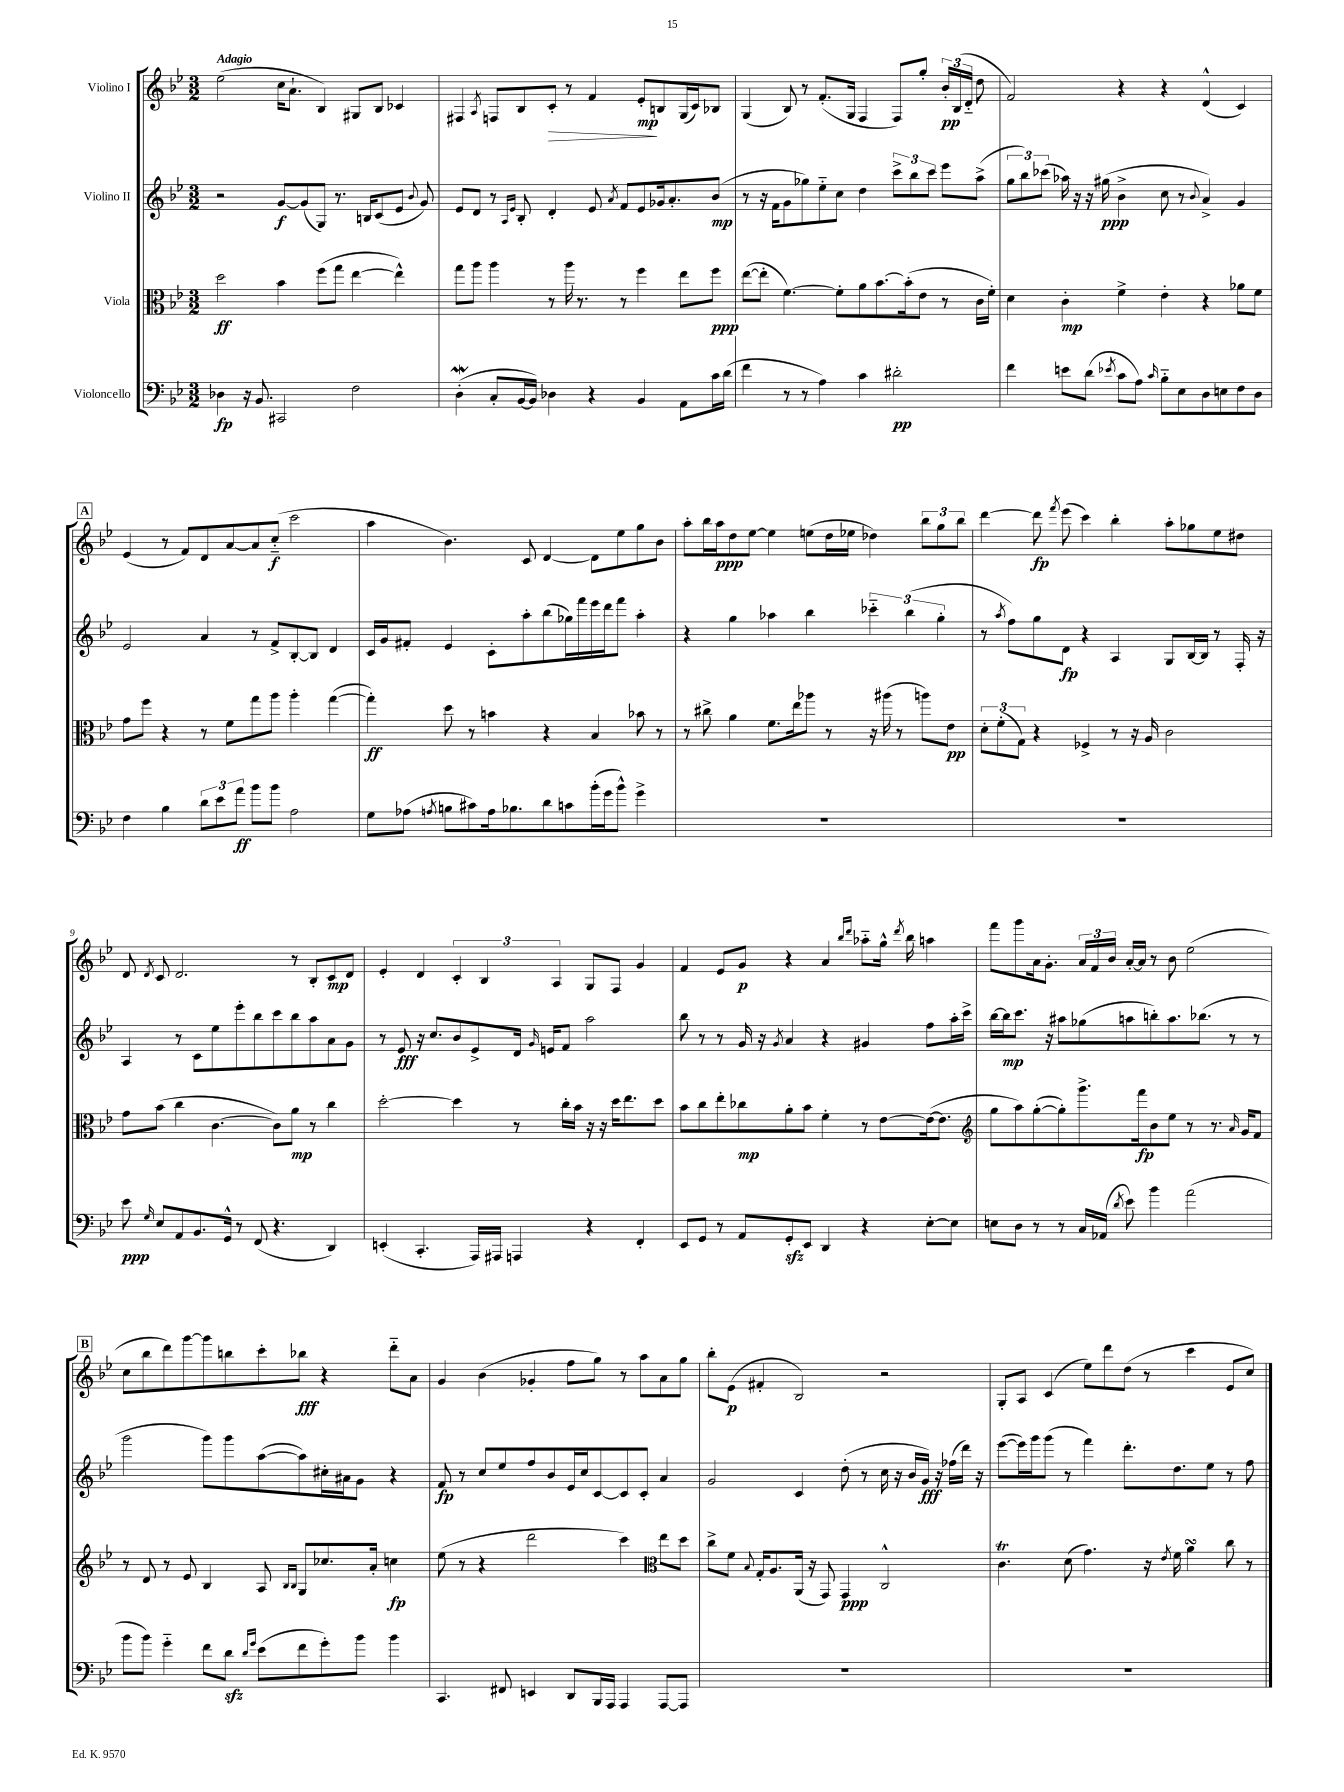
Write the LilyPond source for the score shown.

<<
\new StaffGroup <<
\new Staff = "s0" \with { instrumentName = "Violino I" } {
    \clef treble \key bes \major \numericTimeSignature \time 3/2 \tempo "Adagio"
    \autoBeamOff ees''2( c''16[ a'8.]-! bes4) gis8[ bes8] ces'4 |
    fis4 \acciaccatura { a8 } f8[ bes8 c'8]-.\> r8 f'4 ees'8[-.\mp\! b8 g16( c'16) bes8] |
    g4( bes8) r8 f'8.[-.( g16] f4 f8[) g''8]-. \tuplet 3/2 { bes'16[-.\pp bes16( d'16]-_ } d''8 |
    f'2) r4 r4 d'4-^( c'4) |
    \mark \markup { \box "A" } ees'4( r8 f'8[) d'8 a'8~ a'8 c''8]-_\f( c'''2 |
    a''4 bes'4.) c'8 d'4~ d'8[ ees''8 g''8 bes'8] |
    a''8[-. bes''16 a''16\ppp d''8 ees''8]~ ees''4 e''8[( d''16 ees''16] des''4) \tuplet 3/2 { bes''8[ g''8 bes''8] } |
    d'''4~ d'''8\fp \acciaccatura { f'''8 } ees'''8( c'''4) bes''4-. a''8[-. ges''8 ees''8 dis''8] |
    d'8 \acciaccatura { d'8 } c'8 d'2. r8 bes8[-. c'8\mp d'8] |
    ees'4-. d'4 \tuplet 3/2 { c'4-. bes4 a4 } g8[ f8] g'4 |
    f'4 ees'8[ g'8]\p r4 a'4 \grace { bes''16[ d'''16] } aes''8[-_ g''16]-^ \acciaccatura { d'''8 } bes''16 a''4 |
    f'''8[ g'''8 a'16 g'8.]-. \tuplet 3/2 { a'16[ f'16 bes'16] } a'16[~-. a'16] r8 bes'8 ees''2( |
    \mark \markup { \box "B" } c''8[ bes''8 d'''8) g'''8~ g'''8 b''8 c'''8-. bes''8]\fff r4 d'''8[-_ a'8] |
    g'4 bes'4( ges'4-. f''8[ g''8]) r8 a''8[ a'8 g''8] |
    bes''8[-. ees'8]\p( fis'4-. bes2) r2 |
    g8[-. a8] c'4( ees''8[) d'''8 d''8]( r8 c'''4 ees'8[ c''8]) \bar "|." |
}
\new Staff = "s1" \with { instrumentName = "Violino II" } {
    \clef treble \key bes \major \numericTimeSignature \time 3/2
    \autoBeamOff r2 g'8[~\f g'8( g8]) r8. b16[ c'8( ees'8] \appoggiatura { bes'8 } g'8) |
    ees'8[ d'8] r8 \grace { a16[ ees'16] } bes8-. d'4-. ees'8 \acciaccatura { a'8 } f'8[ ees'8 ges'16 a'8.-. bes'8]\mp( |
    r8 r16 f'16[ g'8 ges''8) ees''8-_ c''8] d''4 \tuplet 3/2 { c'''8[-> bes''8 c'''8] } ees'''8[ a''8]->( |
    \tuplet 3/2 { g''8[ bes''8) ces'''8]( } aes''16) r16 r16 gis''16\ppp( bes'4-> c''8 r8 \appoggiatura { bes'8 } a'4->) g'4 |
    \mark \markup { \box "A" } ees'2 a'4 r8 f'8[-> bes8~-. bes8] d'4 |
    c'16[ g'16 fis'8]-. ees'4 c'8[-. a''8-. bes''8( ges''16) f'''16 ees'''16 d'''16 f'''8] a''4-. |
    r4 g''4 aes''4 bes''4 \tuplet 3/2 { ces'''4-_ bes''4( g''4-. } |
    r8 \acciaccatura { a''8 } f''8[) g''8 d'8]\fp r4 a4 g8[ bes16~ bes16] r8 f16-. r16 |
    a4 r8 c'8[ ees''8 ees'''8-. bes''8 c'''8 bes''8 a''8 a'8 g'8] |
    r8 ees'8\fff r16 c''8.[ bes'8 ees'8-> d'16] \grace { g'16 } e'16[ f'8] a''2 |
    bes''8 r8 r8 g'16 r16 \acciaccatura { g'8 } a'4 r4 gis'4 f''8[ a''16-. c'''16]-> |
    bes''16[~ bes''16\mp c'''8.] r16 ais''8[ ges''8( a''8 b''8-.) a''8. bes''8.]( r8 r8 |
    \mark \markup { \box "B" } g'''2 g'''8[) g'''8 a''8~( a''8) cis''16-. ais'16 g'8] r4 |
    f'8\fp r8 c''8[ ees''8 f''8 bes'8 ees'16 c''16 c'8~ c'8 c'8]-. a'4 |
    g'2 c'4 d''8-.( r8 c''16 r16 bes'16[ g'16]\fff) r16 fes''16[( d'''16]) r16 |
    ees'''8[~( ees'''16) g'''16 g'''8]( r8 f'''4) d'''8.[-. d''8. ees''8] r8 f''8 \bar "|." |
}
\new Staff = "s2" \with { instrumentName = "Viola" } {
    \clef alto \key bes \major \numericTimeSignature \time 3/2
    \autoBeamOff d''2\ff bes'4 f''8[( g''8] ees''4~ ees''4-^) |
    g''8[ a''8] a''4 r8 a''16 r8. r8 f''4 ees''8[ f''8]\ppp |
    ees''8[~( ees''8]-. f'4.~) f'8[-. a'8 bes'8.~ bes'16-.( ees'8] r8 c'16[ f'16]-.) |
    d'4 c'4-.\mp f'4-> ees'4-. r4 aes'8[ f'8] |
    \mark \markup { \box "A" } g'8[ f''8] r4 r8 f'8[ g''8 a''8] a''4-. g''4~( |
    g''4-.\ff) d''8 r8 b'4 r4 bes4 bes'8 r8 |
    r8 cis''8-> a'4 f'8.[ ees''16 aes''8] r8 r16 ais''16( r8 a''8[) ees'8]\pp |
    \tuplet 3/2 { d'8[-. f'8-.( g8]) } r4 fes4-> r8 r16 a16 c'2 |
    g'8[ bes'8]( c''4 c'4.~ c'8[) a'8]\mp r8 c''4 |
    d''2~-. d''4 r8 c''16[-. bes'16] r16 r16 d''16[ ees''8. d''8] |
    bes'8[ c''8 ees''8-. ces''8\mp a'8-. bes'8] f'4-. r8 ees'8[~ ees'16~( ees'8.] |
    \clef treble g''8[ a''8) g''8~-.( g''8-.) g'''8.-> f'''16\fp bes'8 ees''8] r8 r8. \grace { a'16 } g'16[ f'8] |
    \mark \markup { \box "B" } r8 d'8 r8 ees'8 bes4 a8 \grace { bes16[ bes16] } g8[ ces''8. a'16]-. c''4\fp |
    ees''8( r8 r4 d'''2 c'''4) \clef alto ees''8[ d''8] |
    c''8[-> f'8] \appoggiatura { bes8 } g16[-. a8. a,16]( r16 g,8) g,4\ppp c2-^ |
    c'4.\trill d'8( g'4.) r16 \acciaccatura { ees'8 } f'16 a'4\turn c''8 r8 \bar "|." |
}
\new Staff = "s3" \with { instrumentName = "Violoncello" } {
    \clef bass \key bes \major \numericTimeSignature \time 3/2
    \autoBeamOff des4\fp r16 bes,8. cis,2 f2 |
    d4-.\mordent( c8[-. bes,16~ bes,16]) des4 r4 bes,4 a,8[ c'16 d'16]( |
    f'4 r8 r8 a4) c'4 dis'2-.\pp |
    f'4 e'8[ d'8]( \acciaccatura { ees'8 } c'8[ a8]) \grace { c'16 } bes8[-_ ees8 d8 e8 f8 d8] |
    \mark \markup { \box "A" } f4 bes4 \tuplet 3/2 { d'8[ ees'8 a'8]\ff } bes'8[ bes'8] a2 |
    g8[ aes8]( \acciaccatura { a8 } b8[ cis'8) a16 bes8. d'8 c'8 bes'16-.( g'16 bes'8]-^) g'4-> |
    R1. |
    R1. |
    ees'8\ppp \grace { g16 } ees8[ a,8 bes,8. g,16]-^ r8 f,8( r4. d,4) |
    e,4-.( c,4.-. a,,16[) ais,,16] a,,4 r4 f,4-. |
    ees,8[ g,8] r8 a,8[ g,8-.\sfz ees,8] d,4 r4 ees8[~-. ees8] |
    e8[ d8] r8 r8 c16[ aes,16]( \acciaccatura { d'8 } ees'8) bes'4 a'2( |
    \mark \markup { \box "B" } bes'8[ bes'8]) g'4-_ f'8[ d'8]\sfz \grace { d'16[ g'16] } ees'8[( f'8 g'8-.) bes'8] bes'4 |
    c,4. fis,8 e,4 d,8[ bes,,16 a,,16] a,,4 a,,8[~ a,,8] |
    R1. |
    R1. \bar "|." |
}
>>
>>
